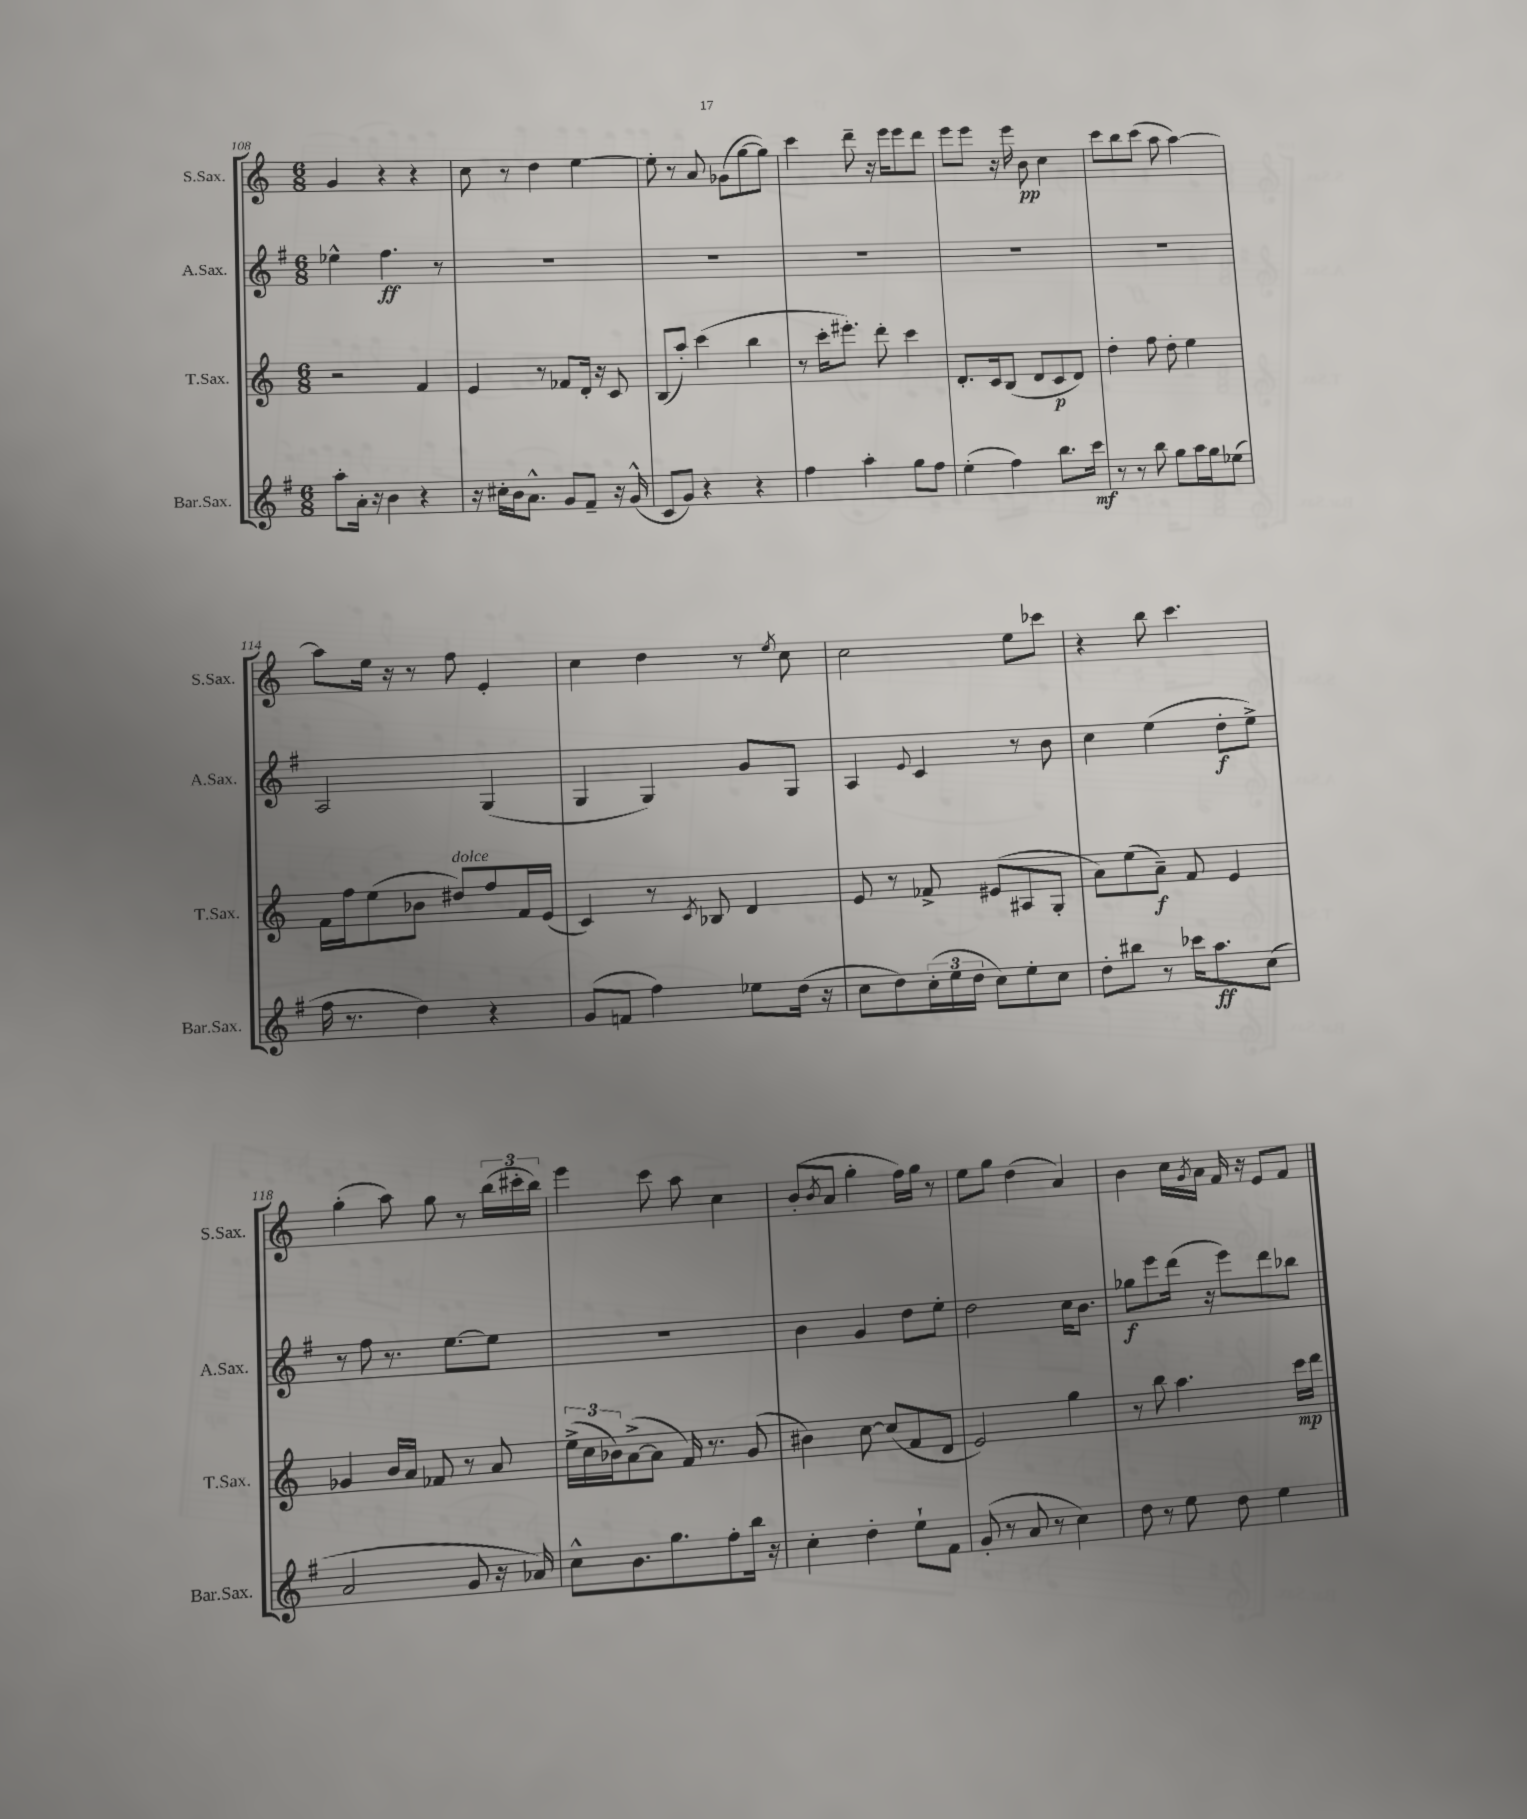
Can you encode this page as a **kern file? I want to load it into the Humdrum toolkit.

**kern	**kern	**kern	**kern
*staff4	*staff3	*staff2	*staff1
*clefG2	*clefG2	*clefG2	*clefG2
*k[f#]	*k[]	*k[f#]	*k[]
*M6/8	*M6/8	*M6/8	*M6/8
8aa'	2r	4ee-^^	4g
16a'	.	.	.
16r	.	.	.
4b	.	4.ff#	4r
4r	4f	.	4r
.	.	8r	.
=	=	=	=
16r	4e	2.r	8cc
16cc#'	.	.	.
16b	.	.	8r
8.a^^	.	.	.
.	8r	.	4dd
8g	8f-	.	.
8f#~	16d'	.	[4ee
.	16r	.	.
16r	8c	.	.
(16g^^	.	.	.
=	=	=	=
8c	(8B	2.r	8ee']
8g)	8aa')	.	8r
4r	(4ccc	.	8a
.	.	.	(8g-
4r	4bb	.	[8gg
.	.	.	8gg])
=	=	=	=
4ff#	8r	2.r	4ccc
.	16ccc'	.	.
.	8.eee#')	.	.
4aa'	.	.	8ddd~
.	8ddd'	.	16r
.	.	.	16eee
8gg	4ccc	.	8eee
8ff#	.	.	8ddd
=	=	=	=
(4ee'	8.d'	2.r	8eee
.	.	.	8eee
.	16c	.	.
4ff#)	(8B	.	16r
.	.	.	16eee
.	8d	.	8b
8.bb	8c	.	4cc
.	8d)	.	.
16ccc	.	.	.
=	=	=	=
8r	4dd'	2.r	8ccc
8r	.	.	8bb
8bb	8ff	.	(8ccc
8gg	8dd'	.	8aa
16aa	4ee	.	[4aa)
16gg	.	.	.
(8ee-	.	.	.
=	=	=	=
16ff#	16f	2A	8aa]
8.r	16ff	.	.
.	(8ee	.	16ee
.	.	.	16r
4dd)	8b-	.	8r
.	8dd#)	.	8ff
4r	8ff	(4G	4e'
.	16f	.	.
.	(16e	.	.
=	=	=	=
(8g	4c)	4G	4cc
8f	.	.	.
4ff#)	8r	4G)	4dd
.	8qc	.	.
.	8B-	.	.
8ee-	4d	8g	8r
.	.	.	8qee
(16dd	.	8G	8cc
16r	.	.	.
=	=	=	=
8cc	8e	4A	2cc
8dd)	8r	.	.
.	.	8qqe	.
(24cc'	8f-^	4c	.
24ee	.	.	.
24dd	.	.	.
8cc)	(8e#	.	.
8ee'	8A#	8r	8ee
8cc	8G'	8b	8ccc-
=	=	=	=
8dd'	8a)	4cc	4r
8bb#	(8ee	.	.
8r	8a~)	(4ee	8bb
16ccc-	8f	.	4.ccc
8.aa	.	.	.
.	4e	8dd'	.
(8cc	.	8ee^)	.
=	=	=	=
2a	4g-	8r	(4gg'
.	.	8ff#	.
.	16b	8.r	8aa)
.	16a	.	.
.	8f-	.	8gg
.	.	[8.ee	.
8g	8r	.	8r
16r	8a	8ee]	(24bb
.	.	.	24ccc#'
16a-)	.	.	.
.	.	.	24bb)
=	=	=	=
8cc^^	(24ee^	2.r	4eee
.	24cc	.	.
.	24b-)	.	.
8.b	([8a^	.	.
.	8a]	.	8ccc
8.gg	.	.	.
.	16f)	.	8aa
.	8.r	.	.
8ff#'	.	.	4cc
16bb	(8g	.	.
16r	.	.	.
=	=	=	=
4cc'	4b#)	4b	(8b'
.	.	.	8qb
.	.	.	8a
4dd'	[8cc	4g	4gg'
.	(8cc]	.	.
8ee`	8f	8dd	16ff)
.	.	.	16gg
8f#	8d	8ee'	8r
=	=	=	=
(8g'	2e)	2dd	8ee
8r	.	.	8gg
8a	.	.	(4dd
8r	.	.	.
4cc)	4gg	16cc	4a)
.	.	8.b	.
=	=	=	=
8dd	8r	8gg-	4b
8r	8bb	8eee	.
8ee	4.aa	(16ddd	16cc
.	.	.	8qg
.	.	16r	16a
8dd	.	8eee)	16f
.	.	.	16r
4ee	.	8ddd	8e
.	16ccc	8bb-	8f
.	16ddd	.	.
==	==	==	==
*-	*-	*-	*-
